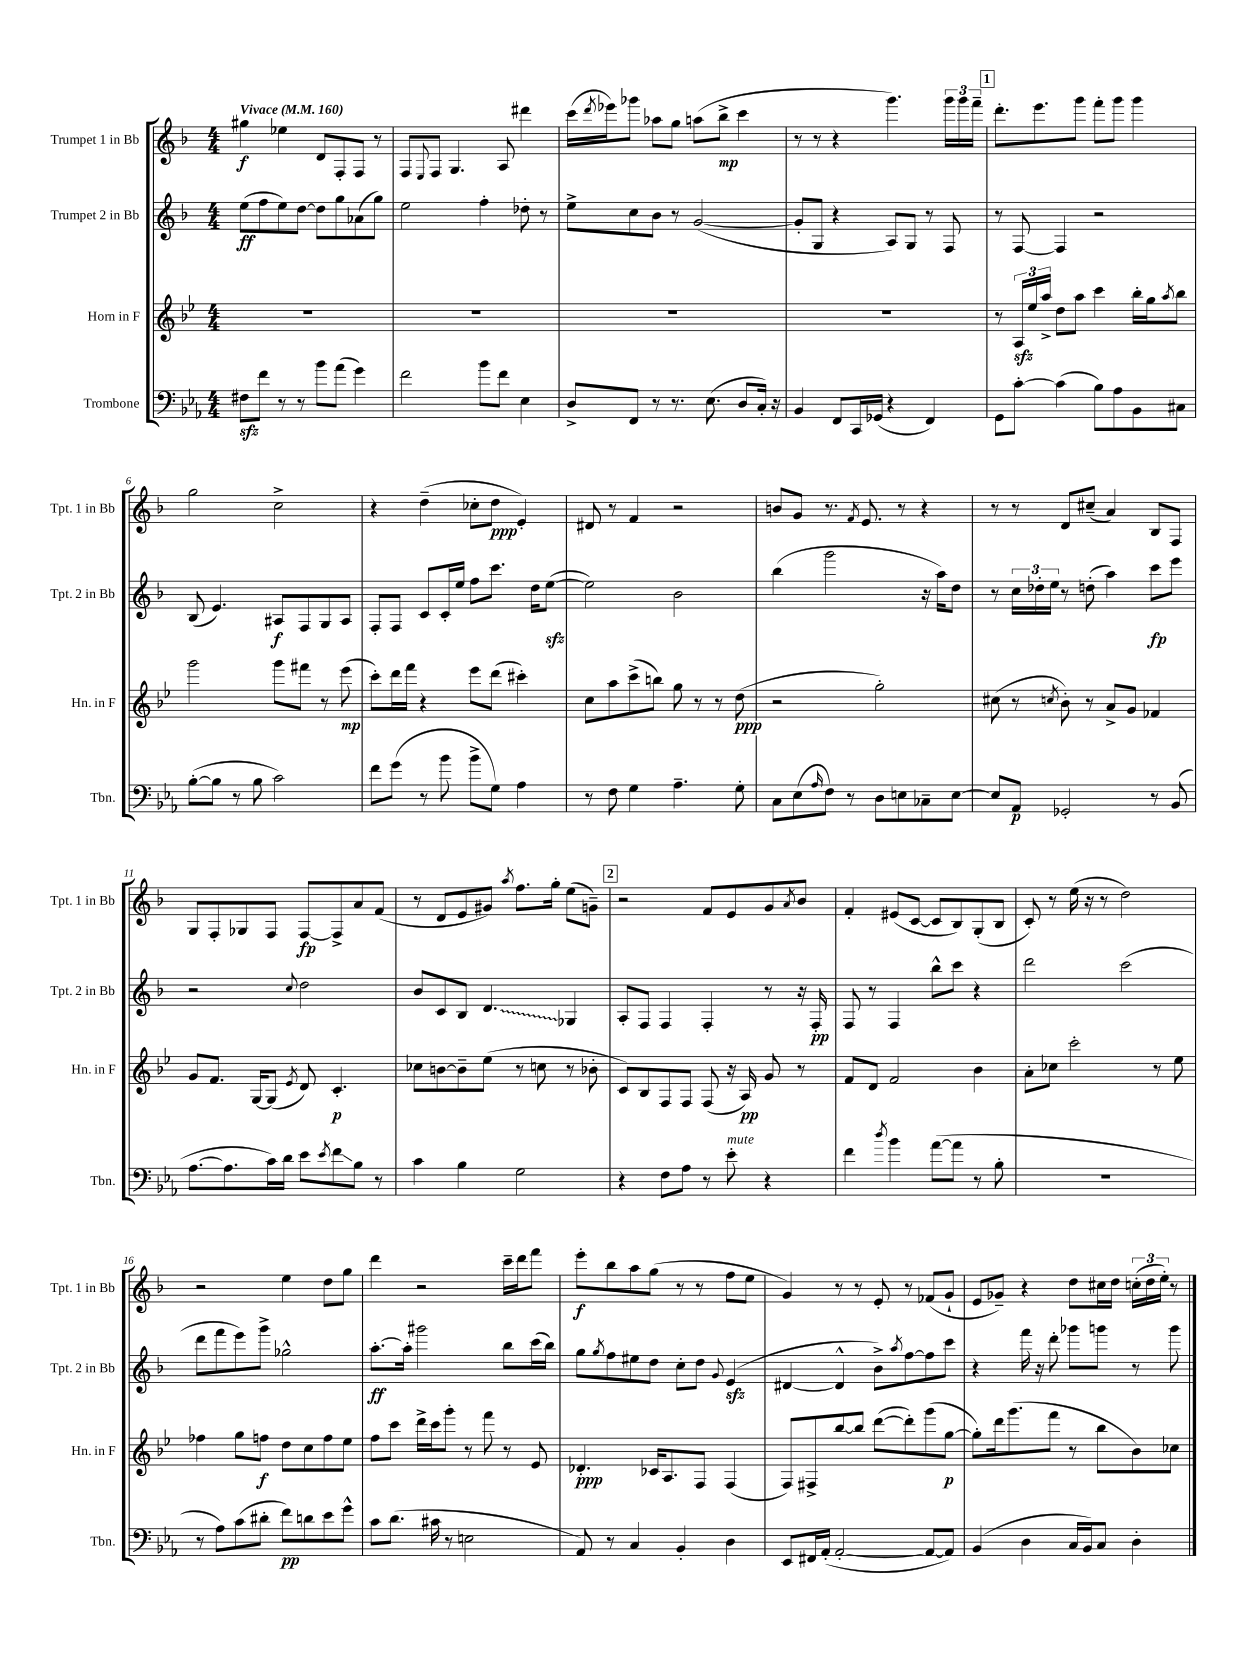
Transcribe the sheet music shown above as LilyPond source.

<<
\new StaffGroup <<
\new Staff = "s0" \with { instrumentName = "Trumpet 1 in Bb" shortInstrumentName = "Tpt. 1 in Bb" } {
    \clef treble \key f \major \numericTimeSignature \time 4/4 \tempo "Vivace" 4 = 160
    gis''4\f ees''4 d'8 f8-. f8 r8 |
    f8 \appoggiatura { e8 } f8 g4. a8 dis'''4 |
    c'''16( \acciaccatura { d'''8 } ees'''16) ges'''8 aes''8 g''8 a''8( bes''8->\mp c'''4 |
    r8 r8 r4 g'''4.) \tuplet 3/2 { g'''16 g'''16 f'''16-- } |
    \mark \markup { \box "1" } d'''8.-. e'''8. g'''8 f'''8-. g'''8 g'''4 |
    g''2 c''2-> |
    r4 d''4--( ces''8-. d''8\ppp e'4-.) |
    dis'8 r8 f'4 r2 |
    b'8 g'8 r8. \acciaccatura { f'8 } e'8. r8 r4 |
    r8 r8 d'8 cis''8--( a'4) bes8 f8 |
    g8 f8-. ges8 f8 f8~\fp f8-> a'8 f'8( |
    r8 d'8 e'8 gis'8) \acciaccatura { a''8 } f''8. g''16-. e''8( g'8--) |
    \mark \markup { \box "2" } r2 f'8 e'8 g'8 \acciaccatura { a'8 } bes'8 |
    f'4-. eis'8( c'8~ c'8 bes8) g8-.( bes8 |
    c'8-.) r8 e''16( r16 r8 d''2) |
    r2 e''4 d''8 g''8 |
    d'''4 r2 c'''16-- d'''16 f'''8 |
    e'''8-.\f bes''8 a''8 g''8( r8 r8 f''8 e''8 |
    g'4) r8 r8 e'8-. r8 fes'8( g'8-! |
    e'8 ges'8--) r4 d''8 cis''16 d''16 \tuplet 3/2 { c''16-.( d''16 e''16-.) } r8 \bar "|." |
}
\new Staff = "s1" \with { instrumentName = "Trumpet 2 in Bb" shortInstrumentName = "Tpt. 2 in Bb" } {
    \clef treble \key f \major \numericTimeSignature \time 4/4
    e''8\ff( f''8 e''8) d''8~ d''8 g''8 aes'8( g''8) |
    e''2 f''4-. des''8-. r8 |
    e''8-> c''8 bes'8 r8 g'2~( |
    g'8-. g8 r4 a8) g8 r8 f8 |
    \mark \markup { \box "1" } r8 f8~ f4 r2 |
    bes8( e'4.) ais8\f f8 g8 ais8 |
    f8-. f8 c'8 c'16-. e''16 f''8 c'''8. d''16 e''8~\sfz( |
    e''2) bes'2 |
    bes''4( g'''2 r16 a''16) d''8 |
    r8 \tuplet 3/2 { c''16 des''16-. e''16 } r8 d''8-.( a''4) c'''8\fp e'''8 |
    r2 \appoggiatura { c''8 } d''2 |
    bes'8 c'8 bes8 \once \override Glissando.style = #'zigzag d'4.\glissando ges4 |
    \mark \markup { \box "2" } a8-. f8 f4 f4-. r8 r16 f16-.\pp |
    f8 r8 f4 bes''8-^ c'''8 r4 |
    d'''2 c'''2( |
    d'''8 f'''8 e'''8) g'''8-> ges''2-^ |
    a''8.~-.\ff a''16-. gis'''2 bes''8 c'''16( bes''16) |
    g''8 \acciaccatura { g''8 } f''8 eis''8 d''8 c''8-. d''8 \appoggiatura { g'8 } e'4\sfz( |
    dis'4~ dis'4-^ bes'8->) \acciaccatura { a''8 } f''8~ f''8 c'''8 |
    r4 f'''16 r16 d'''8-. ges'''8 g'''8 r8 g'''8 \bar "|." |
}
\new Staff = "s2" \with { instrumentName = "Horn in F" shortInstrumentName = "Hn. in F" } {
    \clef treble \key bes \major \numericTimeSignature \time 4/4
    R1 |
    R1 |
    R1 |
    R1 |
    \mark \markup { \box "1" } r8 \tuplet 3/2 { a16\sfz ees''16 a''16-> } d''8 a''8 c'''4 bes''16-. g''16 \acciaccatura { a''8 } bes''8 |
    g'''2 g'''8 fis'''8 r8 ees'''8\mp( |
    c'''8-.) d'''16 f'''16 r4 ees'''8 d'''8( cis'''4-.) |
    c''8 a''8 c'''8->( b''8) g''8 r8 r8 d''8\ppp( |
    r2 g''2-.) |
    cis''8( r8 \acciaccatura { c''8 } bes'8-.) r8 a'8-> g'8 fes'4 |
    g'8 f'8. g16~ g8( \acciaccatura { ees'8 } d'8) c'4.-.\p |
    ces''8 b'8~ b'8-- ees''8( r8 c''8 r8 bes'8-. |
    \mark \markup { \box "2" } c'8) bes8 f8 f8 f8( r16 a16\pp) g'8 r8 |
    f'8 d'8 f'2 bes'4 |
    a'8-. ces''8 c'''2-. r8 ees''8 |
    fes''4 g''8 f''8\f d''8 c''8 f''8 ees''8 |
    f''8 c'''8 d'''16-> c'''16 g'''8-. r8 f'''8 r8 ees'8 |
    des'4.-.\ppp ces'16 a8. f8 f4( |
    f8) fis8-> bes''8~ bes''8 d'''8~( d'''8-.) g'''8( g''8~\p |
    g''8-.) d'''16 g'''8.( f'''8 r8 bes''8 bes'8) ces''8 \bar "|." |
}
\new Staff = "s3" \with { instrumentName = "Trombone" shortInstrumentName = "Tbn." } {
    \clef bass \key ees \major \numericTimeSignature \time 4/4
    fis8\sfz f'8 r8 r8 bes'8 aes'8( g'4) |
    f'2 bes'8 f'8 ees4 |
    d8-> f,8 r8 r8. ees8.( d8 c16-.) r16 |
    bes,4 f,8 c,16 ges,16( r4 f,4) |
    \mark \markup { \box "1" } g,8 c'8~-. c'4( bes8) aes8 bes,8 cis8 |
    bes8~-.( bes8 r8 bes8 c'2) |
    f'8 g'8( r8 bes'8 bes'8-> g8) aes4 |
    r8 f8 g4 aes4.-- g8-. |
    c8 ees8( \grace { aes16 } f8) r8 d8 e8 ces8-- e8~ |
    e8 aes,8\p ges,2-. r8 bes,8( |
    aes8.~ aes8. c'16) d'16 ees'8 \acciaccatura { ees'8 } f'8\glissando bes8 r8 |
    c'4 bes4 g2 |
    \mark \markup { \box "2" } r4 f8 aes8 r8 ees'8-.^\markup { \italic "mute" } r4 |
    f'4 \acciaccatura { d''8 } bes'4 aes'8~( aes'8 r8 bes8-. |
    R1 |
    r8 aes8) c'8( dis'8-. f'8\pp) d'8 ees'8 g'8-^ |
    c'8 d'8.( cis'16 r8 e2 |
    aes,8) r8 c4 bes,4-. d4 |
    ees,8 fis,16 aes,16-.( aes,2~-. aes,8~ aes,8) |
    bes,4( d4 c16 bes,16) c8 d4-. \bar "|." |
}
>>
>>
